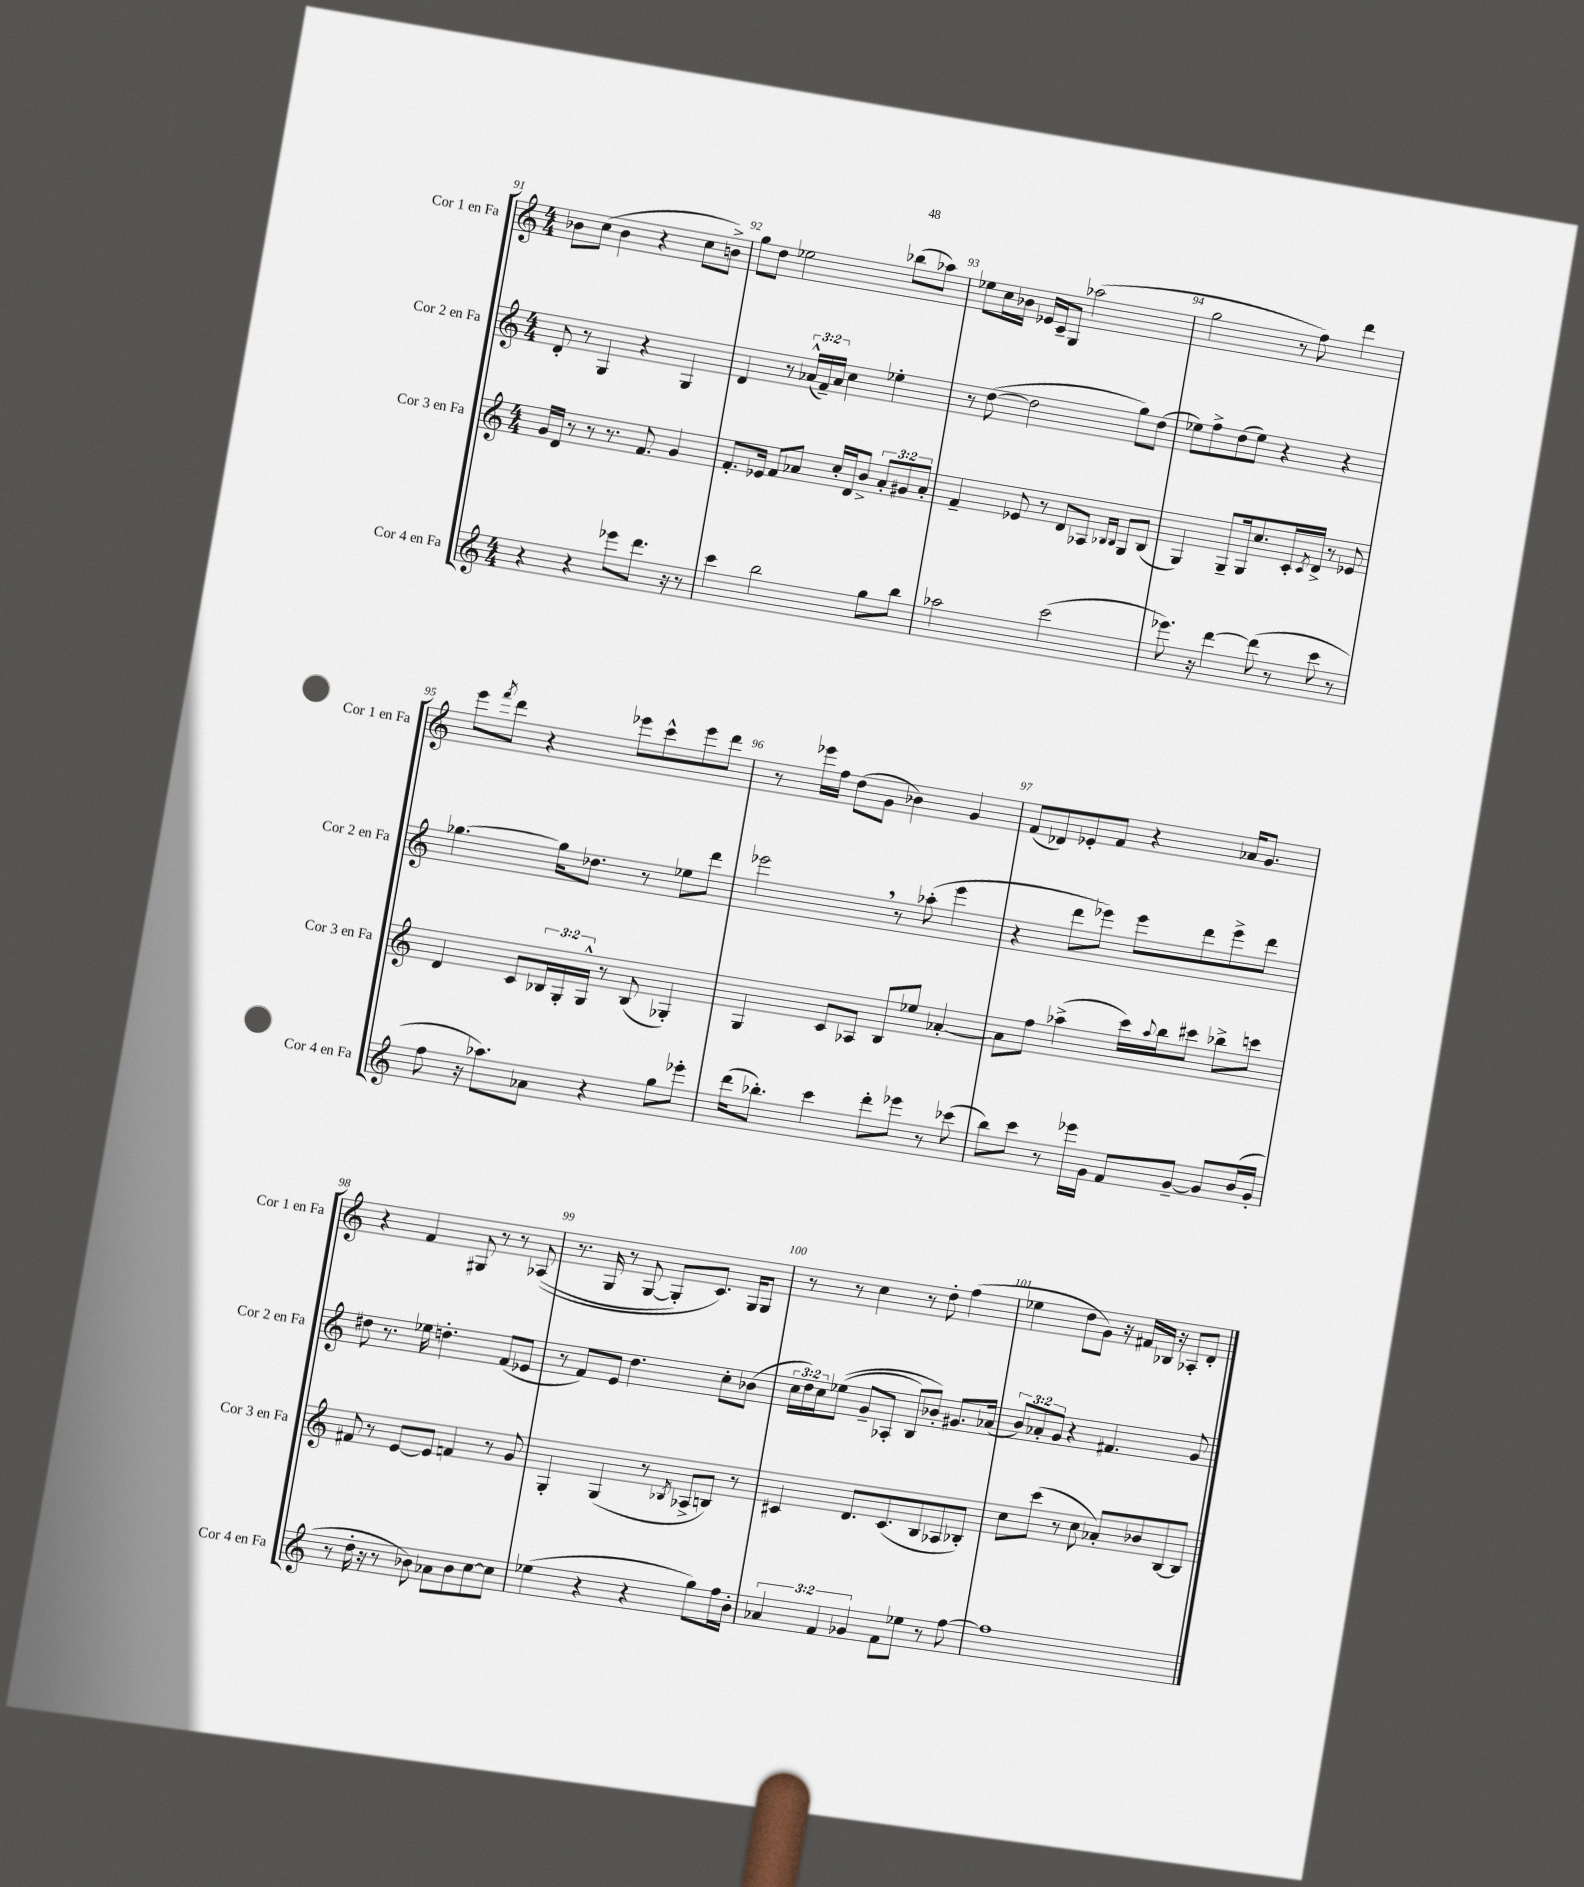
<<
\new StaffGroup <<
\new Staff = "s0" \with { instrumentName = "Cor 1 en Fa" shortInstrumentName = "Cor 1 en Fa" } {
    \clef treble \key c \major \numericTimeSignature \time 4/4
    bes'8 c''8( bes'4 r4 c''8 b'8->) |
    g''8 d''8 ees''2 bes''8( aes''8) |
    ees''8 c''16 bes'16 ees'16 c'16-- g8 aes''2( |
    g''2 r8 f''8) d'''4 |
    e'''8 \acciaccatura { f'''8 } d'''8 r4 ees'''8 c'''8-^ ees'''8 d'''8 |
    r8 ees'''16 f''16 d''8( g'8 bes'4) g'4 |
    f'8( des'8) ees'8-. f'8 r4 aes'16 g'8. |
    r4 f'4 gis8 r8 r8 aes8(\( |
    r8. g16 r8 g8~ g8-.) c'8.\) g16 g8 |
    r8 r8 c''4 r8 d''8-. f''4( |
    ees''4 d''8 g'8) r16 fis'16 bes16 r16 aes8-. d'8-. \bar "|." |
}
\new Staff = "s1" \with { instrumentName = "Cor 2 en Fa" shortInstrumentName = "Cor 2 en Fa" } {
    \clef treble \key c \major \numericTimeSignature \time 4/4 \override Staff.TupletNumber.text = #tuplet-number::calc-fraction-text
    d'8-. r8 g4 r4 g4 |
    d'4 r8 \tuplet 3/2 { aes'16-^( f'16--) aes'16 } c''4 ees''4-. |
    r8 d''8~( d''2 g''8) d''8( |
    ees''8) f''8-> d''8( ees''8) r4 r4 |
    ges''4.~ ges''16 des''8. r8 ees''8 d'''8 |
    ees'''2 \breathe r8 aes''8-.( ees'''4 |
    r4 d'''8 ees'''8) ees'''8 d'''8 ees'''8-> d'''8 |
    dis''8 r8. ees''16 d''4.-. f'8( ees'8 |
    r8 f'8) e'8 d''4. c''8-. bes'8( |
    \tuplet 3/2 { c''16 d''16) c''16 } ees''8(\( g'8-- aes8-. b8) bes'8-.\) gis'8. aes'16( |
    \tuplet 3/2 { b'8) aes'8-. g'8 } r4 fis'4. g'8 \bar "|." |
}
\new Staff = "s2" \with { instrumentName = "Cor 3 en Fa" shortInstrumentName = "Cor 3 en Fa" } {
    \clef treble \key c \major \numericTimeSignature \time 4/4 \override Staff.TupletNumber.text = #tuplet-number::calc-fraction-text
    g'16 d'16 r8 r8 r8. f'8. g'4 |
    f'8.-. ees'16 f'8 aes'8 c''16-. d'16 b'8-> \tuplet 3/2 { aes'8-. gis'8 aes'8-. } |
    f'4-- ees'8 r8 d'8 aes8 \grace { bes16 bes16 } g8 bes8( |
    g4) g8-- g16 c''8. c'16-. \acciaccatura { c'8 } d'16-> r8 ees'8 |
    d'4 c'8 \tuplet 3/2 { bes16 g16-. g16-^ } r8 bes8( ges4-.) |
    g4 c'8 aes8 b8 ees''8 aes'4~-. |
    aes'8 f''8 aes''4->( c'''16) \appoggiatura { aes''8 } b''16 cis'''8 bes''8-> c'''8 |
    fis'8 r8 e'8~ e'8 f'4 r8 g'8 |
    g4-. g4( r8 \acciaccatura { bes8 } aes8-> b8) r8 |
    cis'4 d'8. cis'8.( b8 aes8 bes8-.) |
    c''8 c'''8( r8 c''8 aes'8-.) bes'8 b8~ b8 \bar "|." |
}
\new Staff = "s3" \with { instrumentName = "Cor 4 en Fa" shortInstrumentName = "Cor 4 en Fa" } {
    \clef treble \key c \major \numericTimeSignature \time 4/4 \override Staff.TupletNumber.text = #tuplet-number::calc-fraction-text
    r4 r4 ees'''8 d'''8. r16 r8 |
    c'''4 b''2 g''8 b''8 |
    aes''2 c'''2( |
    ees'''8.) r16 d'''4~ d'''8( r8 c'''8 r8 |
    f''8 r16 aes''8.) aes'8 r4 g''8 ees'''8-. |
    d'''16( bes''8.-.) c'''4 d'''8-. ees'''8 r8 ces'''8( |
    b''8) c'''8 r8 ees'''16 g'16 f'8 g'8~-- g'8 b'16( g'16-. |
    r8 d''16-. r16 r8 bes'8) aes'8 bes'8 c''8~ c''8 |
    ees''4( r4 r4 g''8) f''16 b'16-. |
    \tuplet 3/2 { aes'4 f'4 ges'4 } f'8 ees''8 r8 f''8~ |
    f''1 \bar "|." |
}
>>
>>
\layout { \context { \Score currentBarNumber = #91 \override BarNumber.break-visibility = ##(#f #t #t) barNumberVisibility = #all-bar-numbers-visible } }
